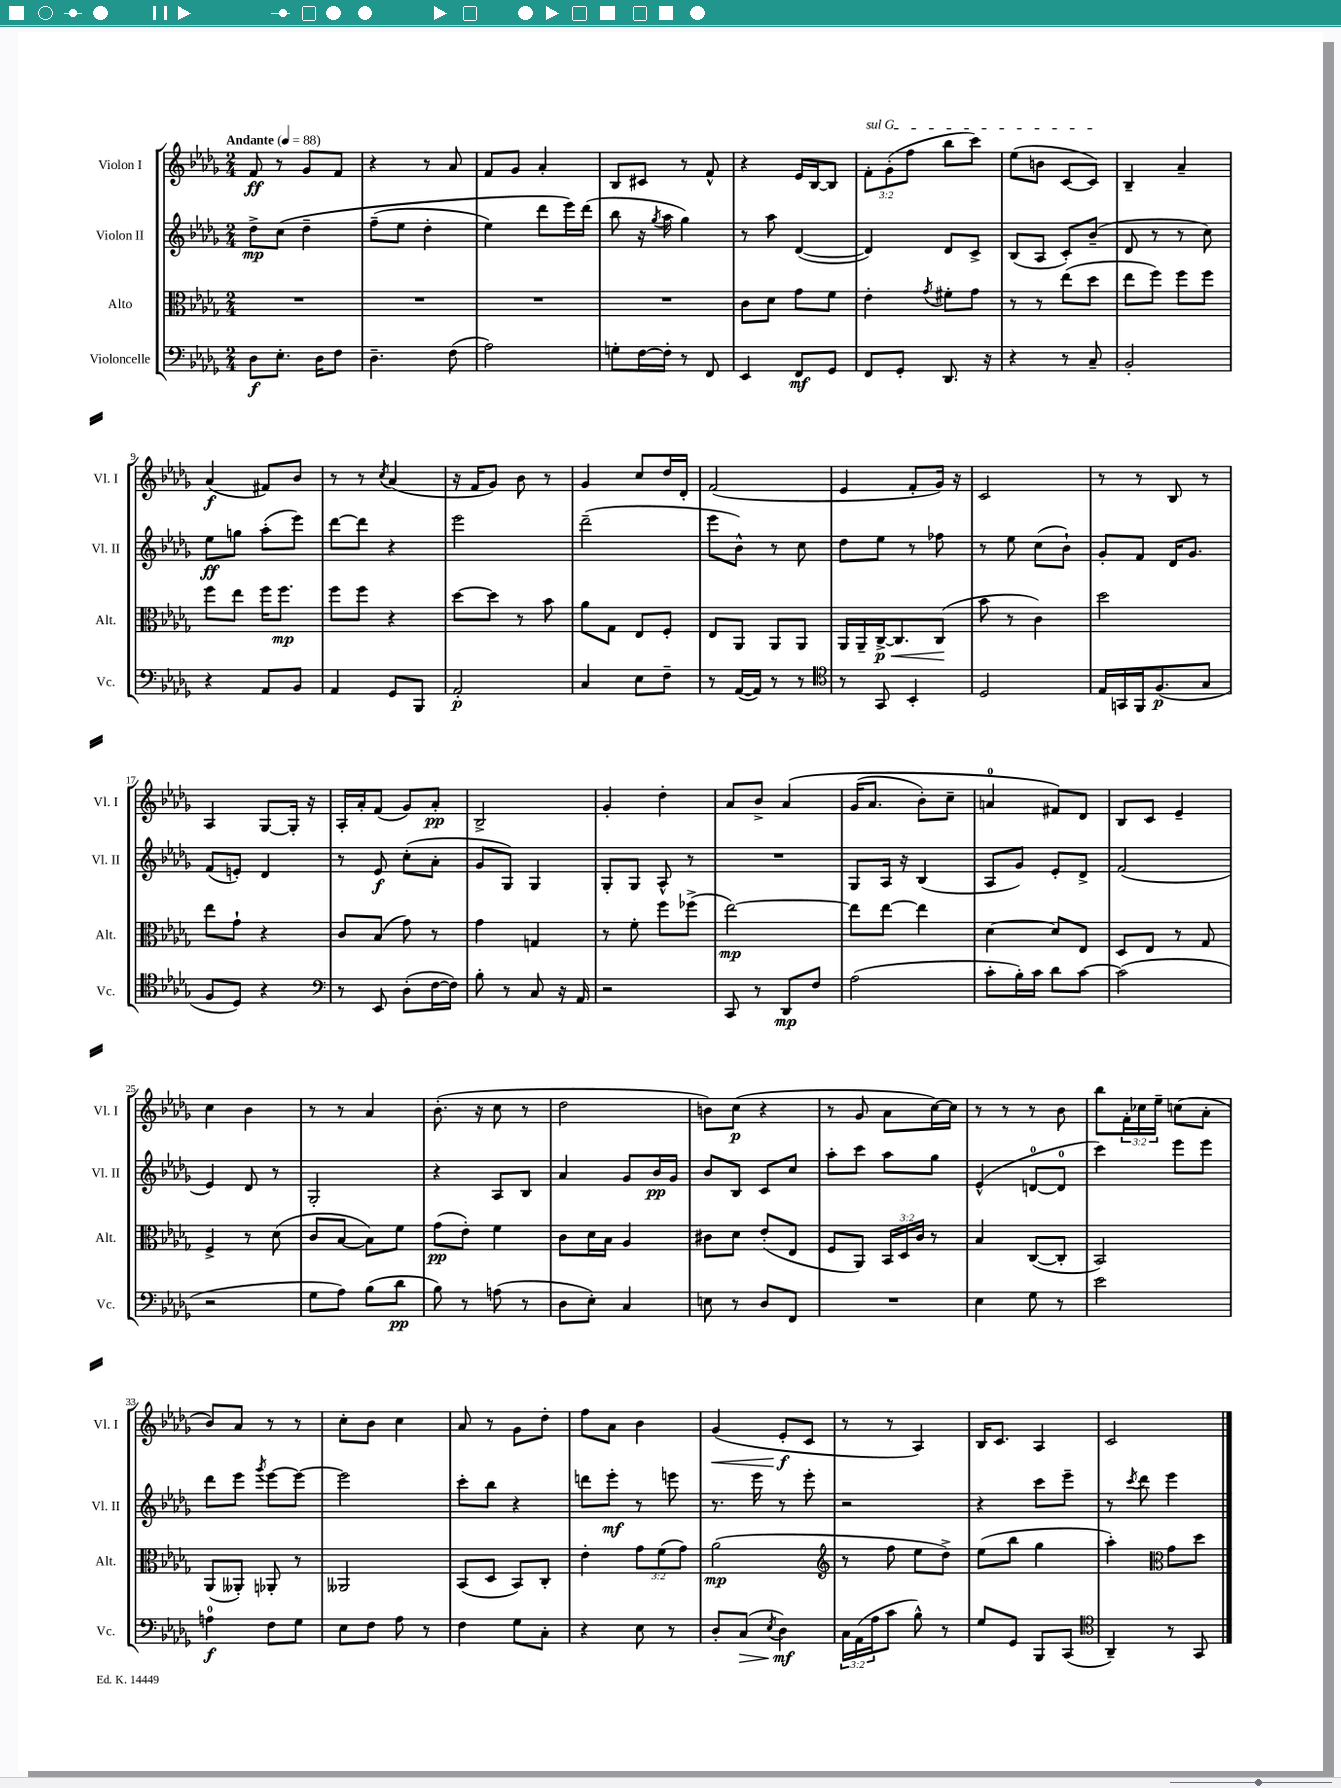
<<
\new StaffGroup <<
\new Staff = "s0" \with { instrumentName = "Violon I" shortInstrumentName = "Vl. I" } {
    \clef treble \key des \major \numericTimeSignature \time 2/4 \override Staff.TupletNumber.text = #tuplet-number::calc-fraction-text \tempo "Andante" 4 = 88
    f'8\ff r8 ges'8 f'8 |
    r4 r8 aes'8 |
    f'8 ges'8 aes'4-. |
    bes8 cis'8 r8 f'8-^ |
    r4 ees'16 bes16~ bes8 |
    \tuplet 3/2 { \once \override TextSpanner.bound-details.left.text = \markup { \italic "sul G" } f'8-.\startTextSpan ges'8-.( f''8 } bes''8 c'''8) |
    ees''8( b'8 c'8~ c'8\stopTextSpan) |
    bes4-- aes'4-- |
    aes'4\f( fis'8) bes'8 |
    r8 r8 \acciaccatura { c''8 } aes'4( |
    r16 f'16 ges'8) bes'8 r8 |
    ges'4 c''8 des''16 des'16-. |
    f'2( |
    ees'4 f'8-. ges'16) r16 |
    c'2 |
    r8 r8 bes8 r8 |
    aes4 ges8~ ges16-. r16 |
    aes16-. aes'16-. f'8( ges'8) aes'8-.\pp |
    bes2-> |
    ges'4-. des''4-. |
    aes'8 bes'8-> aes'4\( |
    ges'16( aes'8. bes'8-.) c''8-- |
    a'4-0 fis'8\) des'8 |
    bes8 c'8 ees'4-- |
    c''4 bes'4 |
    r8 r8 aes'4 |
    bes'8.-.( r16 c''8 r8 |
    des''2 |
    b'8) c''8\p( r4 |
    r8 ges'8 aes'8 c''16~) c''16 |
    r8 r8 r8 bes'8 |
    bes''8 \tuplet 3/2 { f'16-. ces''16 ees''16-- } c''8( aes'8-. |
    bes'8) aes'8 r8 r8 |
    c''8-. bes'8 c''4 |
    aes'8 r8 ges'8 des''8-. |
    f''8 aes'8 bes'4 |
    ges'4\<( ees'8-.\f\! c'8 |
    r8 r8 aes4) |
    bes16 c'8. aes4 |
    c'2 \bar "|." |
}
\new Staff = "s1" \with { instrumentName = "Violon II" shortInstrumentName = "Vl. II" } {
    \clef treble \key des \major \numericTimeSignature \time 2/4
    des''8->\mp c''8\( des''4-- |
    f''8--( ees''8 des''4-. |
    ees''4) des'''8 ees'''16\) des'''16( |
    bes''8 r16 \acciaccatura { ges''8 } aes''16 ges''4) |
    r8 aes''8 des'4~( |
    des'4) des'8 c'8-> |
    bes8( aes8 c'8-.) bes'8--( |
    des'8 r8 r8 c''8) |
    ees''8\ff g''8 aes''8-.( ees'''8) |
    des'''8~ des'''8 r4 |
    ees'''2 |
    des'''2--( |
    ees'''8 bes'8-^) r8 c''8 |
    des''8 ees''8 r8 fes''8 |
    r8 ees''8 c''8( bes'8-!) |
    ges'8-. f'8 des'16 ges'8. |
    f'8( e'8-.) des'4 |
    r8 ees'8\f c''8-.( aes'8-. |
    ges'8 ges8) ges4 |
    ges8-. ges8 aes8-^ r8 |
    R2 |
    ges8 aes16 r16 bes4( |
    aes8 ges'8) ees'8-. des'8-> |
    f'2( |
    ees'4) des'8 r8 |
    ges2-. |
    r4 aes8 bes8 |
    aes'4 ges'8 bes'16\pp ges'16 |
    bes'8 bes8 c'8 c''8 |
    aes''8-. c'''8 aes''8 ges''8 |
    ees'4-^( d'8-0~ d'8-0 |
    c'''4) ees'''8 ees'''8 |
    des'''8 ees'''8 \acciaccatura { ges'''8 } ees'''8~ ees'''8~ |
    ees'''2 |
    c'''8-. bes''8 r4 |
    d'''8 ees'''8-.\mf r8 e'''8 |
    r8. ees'''16 r8 ees'''8-. |
    r2 |
    r4 c'''8 ees'''8-- |
    r8 \acciaccatura { c'''8 } des'''8 ees'''4 \bar "|." |
}
\new Staff = "s2" \with { instrumentName = "Alto" shortInstrumentName = "Alt." } {
    \clef alto \key des \major \numericTimeSignature \time 2/4 \override Staff.TupletNumber.text = #tuplet-number::calc-fraction-text
    R2 |
    R2 |
    R2 |
    R2 |
    c'8 des'8 ges'8 f'8 |
    ees'4-. \acciaccatura { ges'8 } fis'8-. ges'8 |
    r8 r8 ees''8( des''8 |
    ees''8 f''8) f''8 f''8 |
    f''8 ees''8 f''16 f''8.\mp |
    f''8 f''8 r4 |
    des''8~ des''8 r8 bes'8 |
    aes'8 ges8 ees8 f8-. |
    ees8 aes,8 aes,8 aes,8 |
    aes,16 aes,16-- c16~->\p\< c8. c8\!( |
    bes'8 r8 c'4) |
    des''2 |
    ees''8 ges'8-! r4 |
    c'8 bes8( ges'8) r8 |
    ges'4 g4 |
    r8 f'8-. f''8 fes''8->( |
    ees''2~\mp) |
    ees''8 ees''8~ ees''4 |
    des'4~ des'8 ees8 |
    des8 ees8 r8 ges8 |
    f4-> r8 des'8( |
    c'8 bes8~ bes8) f'8 |
    ges'8\pp( ees'8-.) f'4 |
    c'8 des'16 bes16 aes4 |
    cis'8 des'8 ees'8-.( ees8 |
    f8 aes,8) \tuplet 3/2 { bes,16 des16 c'16 } r8 |
    bes4 c8~( c8-. |
    bes,2) |
    aes,8( aeses,8-.) aes,8-. r8 |
    aeses,2 |
    bes,8( des8 bes,8) c8-. |
    ees'4-. \tuplet 3/2 { ges'8 f'8( ges'8) } |
    aes'2\mp( |
    \clef treble r8 f''8 ees''8 des''8->) |
    ees''8( bes''8 ges''4 |
    aes''4-.) \clef alto ges'8 des''8 \bar "|." |
}
\new Staff = "s3" \with { instrumentName = "Violoncelle" shortInstrumentName = "Vc." } {
    \clef bass \key des \major \numericTimeSignature \time 2/4 \override Staff.TupletNumber.text = #tuplet-number::calc-fraction-text
    des8\f ees8.-. des16 f8 |
    des4.-- f8( |
    aes2) |
    g8-. f16~ f16-. r8 f,8 |
    ees,4 f,8\mf ges,8 |
    f,8 ges,8-. des,8. r16 |
    r4 r8 c8-- |
    bes,2-. |
    r4 aes,8 bes,8 |
    aes,4 ges,8 bes,,8 |
    aes,2-.\p |
    c4 ees8 f8-- |
    r8 aes,16~( aes,16) r8 r8 |
    \clef tenor r8 ges,8 bes,4-. |
    des2 |
    ees16 g,16 f,16 f8.\p( ges8 |
    f8 des8) r4 |
    \clef bass r8 ees,8 des8-.( f16~ f16) |
    bes8-. r8 c8 r16 aes,16 |
    r2 |
    c,8 r8 des,8\mp f8 |
    aes2( |
    c'8-. bes16-.) c'16 des'8 c'8~ |
    c'2( |
    r2 |
    ges8 aes8) bes8( des'8\pp |
    bes8) r8 a8( r8 |
    des8 ees8-.) c4 |
    e8 r8 des8 f,8 |
    R2 |
    ees4 ges8 r8 |
    ees'2 |
    a4-0\f f8 ges8 |
    ees8 f8 aes8 r8 |
    f4 ges8 c8-. |
    r4 ees8 r8 |
    des8-. c8\>( \acciaccatura { ees8 } des4\mf\!) |
    \tuplet 3/2 { c16 aes,16( aes16 } c'8 bes8-^) r8 |
    ges8 ges,8 bes,,8 c,8( |
    \clef tenor aes,4--) r8 ges,8 \bar "|." |
}
>>
>>
